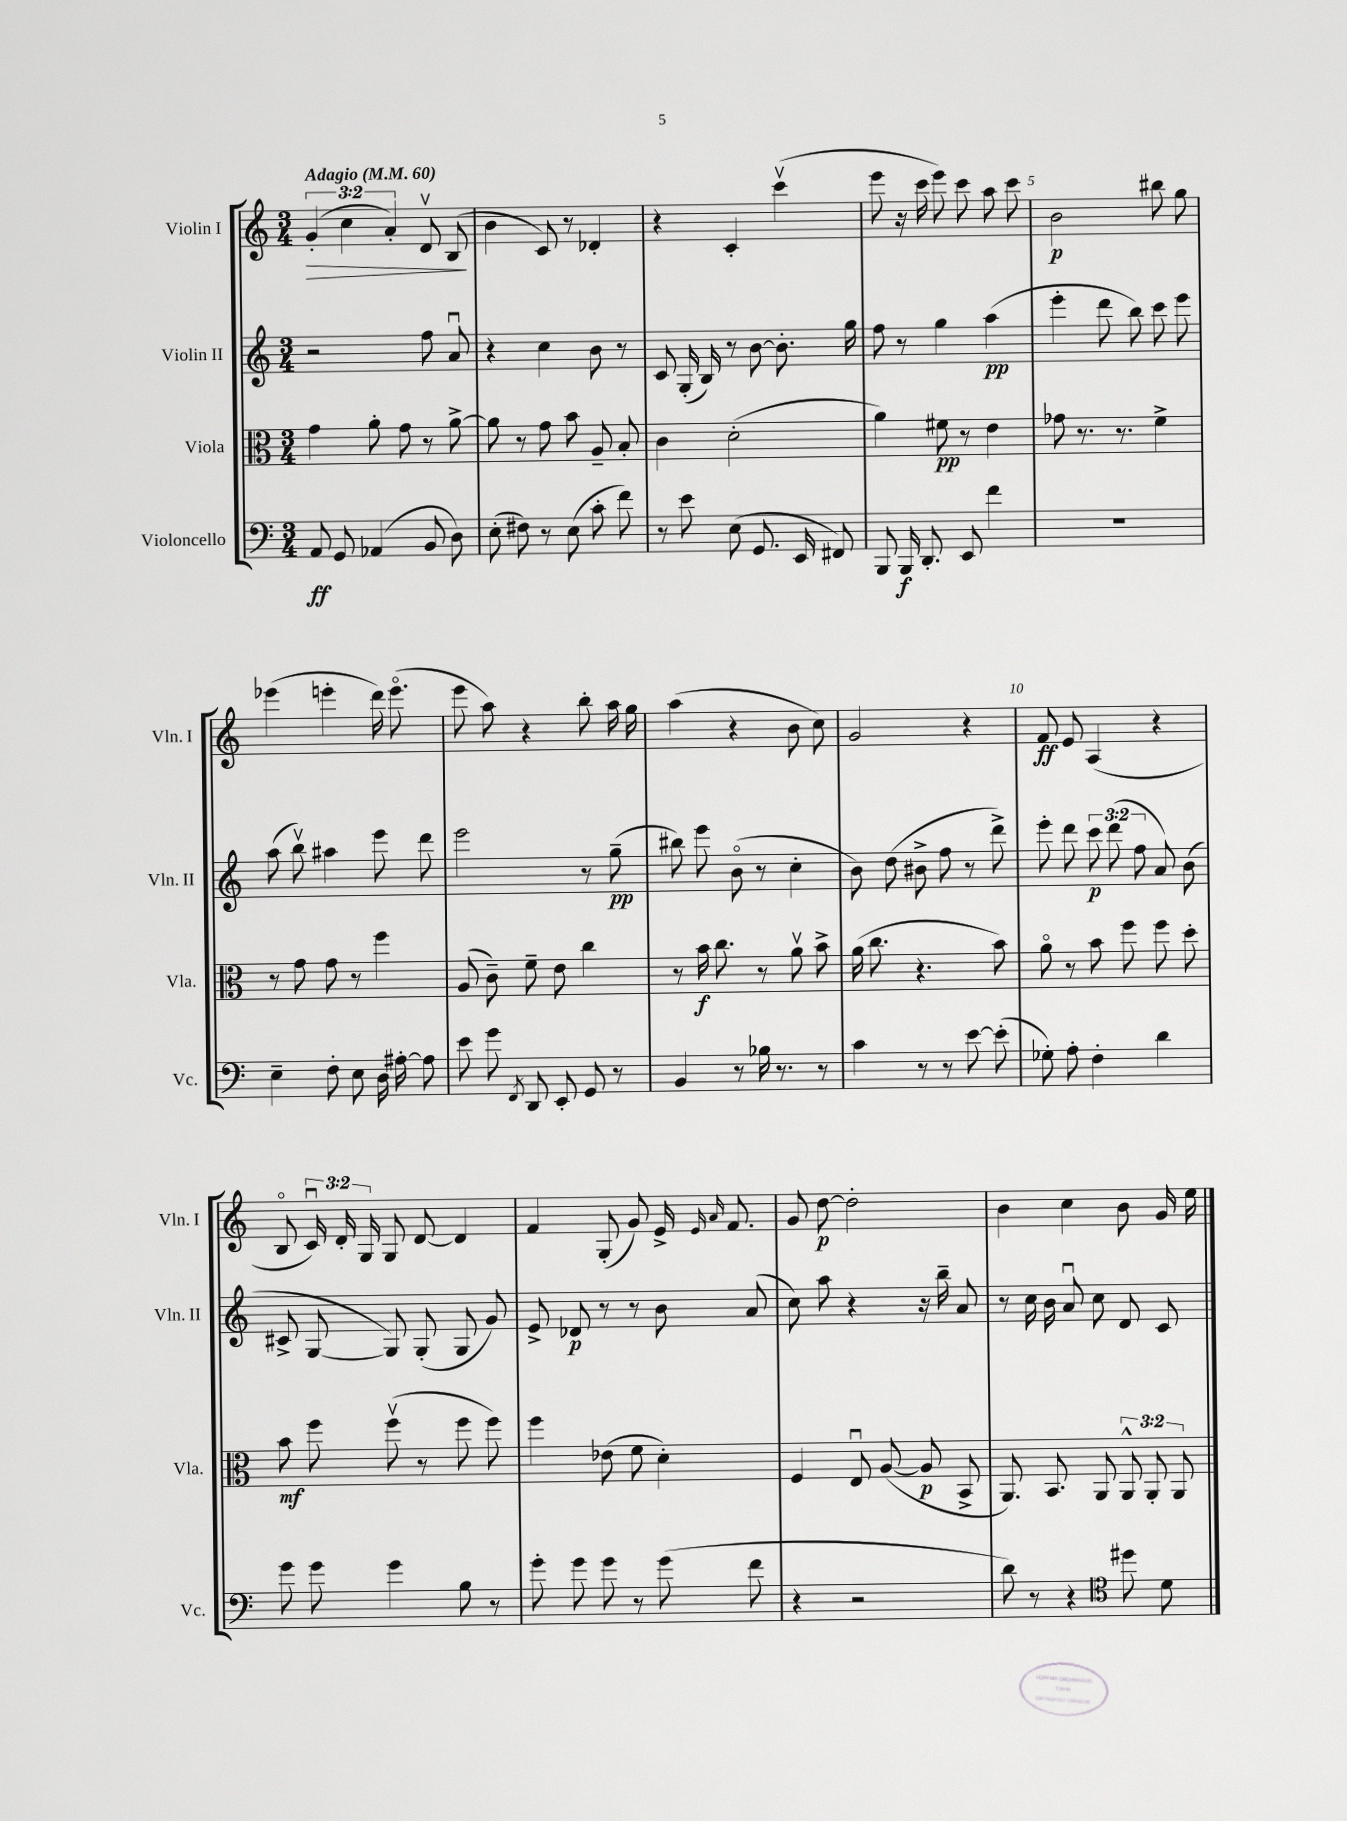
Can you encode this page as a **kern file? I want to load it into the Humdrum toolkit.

**kern	**kern	**kern	**kern
*staff4	*staff3	*staff2	*staff1
*clefF4	*clefC3	*clefG2	*clefG2
*k[]	*k[]	*k[]	*k[]
*M3/4	*M3/4	*M3/4	*M3/4
*MM60	*MM60	*MM60	*MM60
8AA/	4g\	2r	(6g'/
8GG/	.	.	.
.	.	.	6cc\
(4AA-/	8a'\	.	.
.	.	.	6a'/)
.	8g\	.	.
8BB/	8r	8ff\	8dv/
8D\)	[8a^\	8au/	(8B/
=	=	=	=
(8E'\	8a\]	4r	4b\
8F#\)	8r	.	.
8r	8g\	4cc\	8c/)
(8E\	8b\	.	8r
8c'\	8A~/	8b\	4d-'/
8f\)	8B'/	8r	.
=	=	=	=
8r	4c\	8c/	4r
8e\	.	(16G'/	.
.	.	16B/)	.
(8E\	(2d'\	8r	4c'/
8.GG/	.	[8b\	.
.	.	8.b'\]	(4cccv\
16EE/	.	.	.
8FF#/)	.	.	.
.	.	16gg\	.
=	=	=	=
8BBB/	4a\)	8ff\	8eee\
16BBB/	.	8r	16r
8.DD'/	.	.	16ccc\
.	8f#\	4gg\	8eee\)
8EE/	8r	.	8ccc\
4f\	4e\	(4aa\	8aa\
.	.	.	8ccc\
=	=	=	=
2.r	8g-\	4eee'\	2b\
.	8.r	.	.
.	.	8ddd\	.
.	8.r	.	.
.	.	8bb\)	.
.	4f^\	8ccc\	8bb#\
.	.	8eee\	8gg\
=	=	=	=
4E~\	8r	(8aa\	(4eee-\
.	8g\	8bbv\)	.
8F'\	8g\	4aa#\	4eee'\
8E\	8r	.	.
16D\	4ff\	8eee\	16ddd\)
[16A#'\	.	.	(8.eeeo\
8A#\]	.	8ddd\	.
=	=	=	=
8e\	(8A/	2eee\	8eee\
8g\	8c~\)	.	8aa\)
8qFF/	.	.	.
8DD/	8f~\	.	4r
8EE'/	8e\	.	.
8GG/	4cc\	8r	8bb'\
8r	.	(8gg~\	16aa\
.	.	.	16gg\
=	=	=	=
4BB/	8r	8bb#\)	(4aa\
.	16b\	8eee\	.
.	8.cc\	.	.
8r	.	(8bo\	4r
16B-\	8r	8r	.
8.r	.	.	.
.	8av\	4cc'\	8b\
8r	8b^\	.	8cc\)
=	=	=	=
4c\	(16a\	8b\)	2g/
.	8.cc\	.	.
.	.	(8dd\	.
8r	4.r	8b#^\	.
8r	.	8ff\	.
[8e\	.	8r	4r
(8e'\]	8b\)	8ddd^\)	.
=	=	=	=
8G-'\)	8ao\	8eee'\	8f/
8A'\	8r	8ddd\	8e/
4F'\	8b\	12ccc\	(4A/
.	.	(12ddd\	.
.	8ff\	.	.
.	.	12ff\	.
4d\	8ff\	8a/)	4r
.	8dd'\	(8b\	.
=	=	=	=
8g\	8b\	8c#^/	8Bo/
8g\	8ff\	[8G/	24cu/)
.	.	.	24d'/
.	.	.	24G/
4g\	(8ffv\	8G/])	8G/
.	8r	(8G'/	[8d/
8B\	8ff\	8G/	4d/]
8r	8ff\)	8g/)	.
=	=	=	=
8g'\	4ff\	8e^/	4f/
8g\	.	8d-/	.
8g\	(8e-\	8r	(8G'/
8r	8f\	8r	8g/)
(8g\	4d'\)	8b\	16e^/
.	.	.	16qqe/
.	.	.	16qqa/
.	.	.	8.f/
8f\	.	(8a/	.
=	=	=	=
4r	4F/	8cc\)	8g/
.	.	8aa\	[8dd\
2r	8Eu/	4r	2dd'\]
.	([8A/	.	.
.	8A/]	16r	.
.	.	16bb~\	.
.	8BB^/	8a/	.
=	=	=	=
8d\)	8.AA/)	8r	4b\
8r	.	16cc\	.
.	8.BB/	16b\	.
4r	.	8au/	4cc\
.	8AA/	8cc\	.
*clefC4	*	*	*
8dd#\	12AA^^/	8d/	8b\
.	12AA'/	.	.
8d\	.	8c/	16g/
.	12AA/	.	.
.	.	.	16ee\
==	==	==	==
*-	*-	*-	*-
